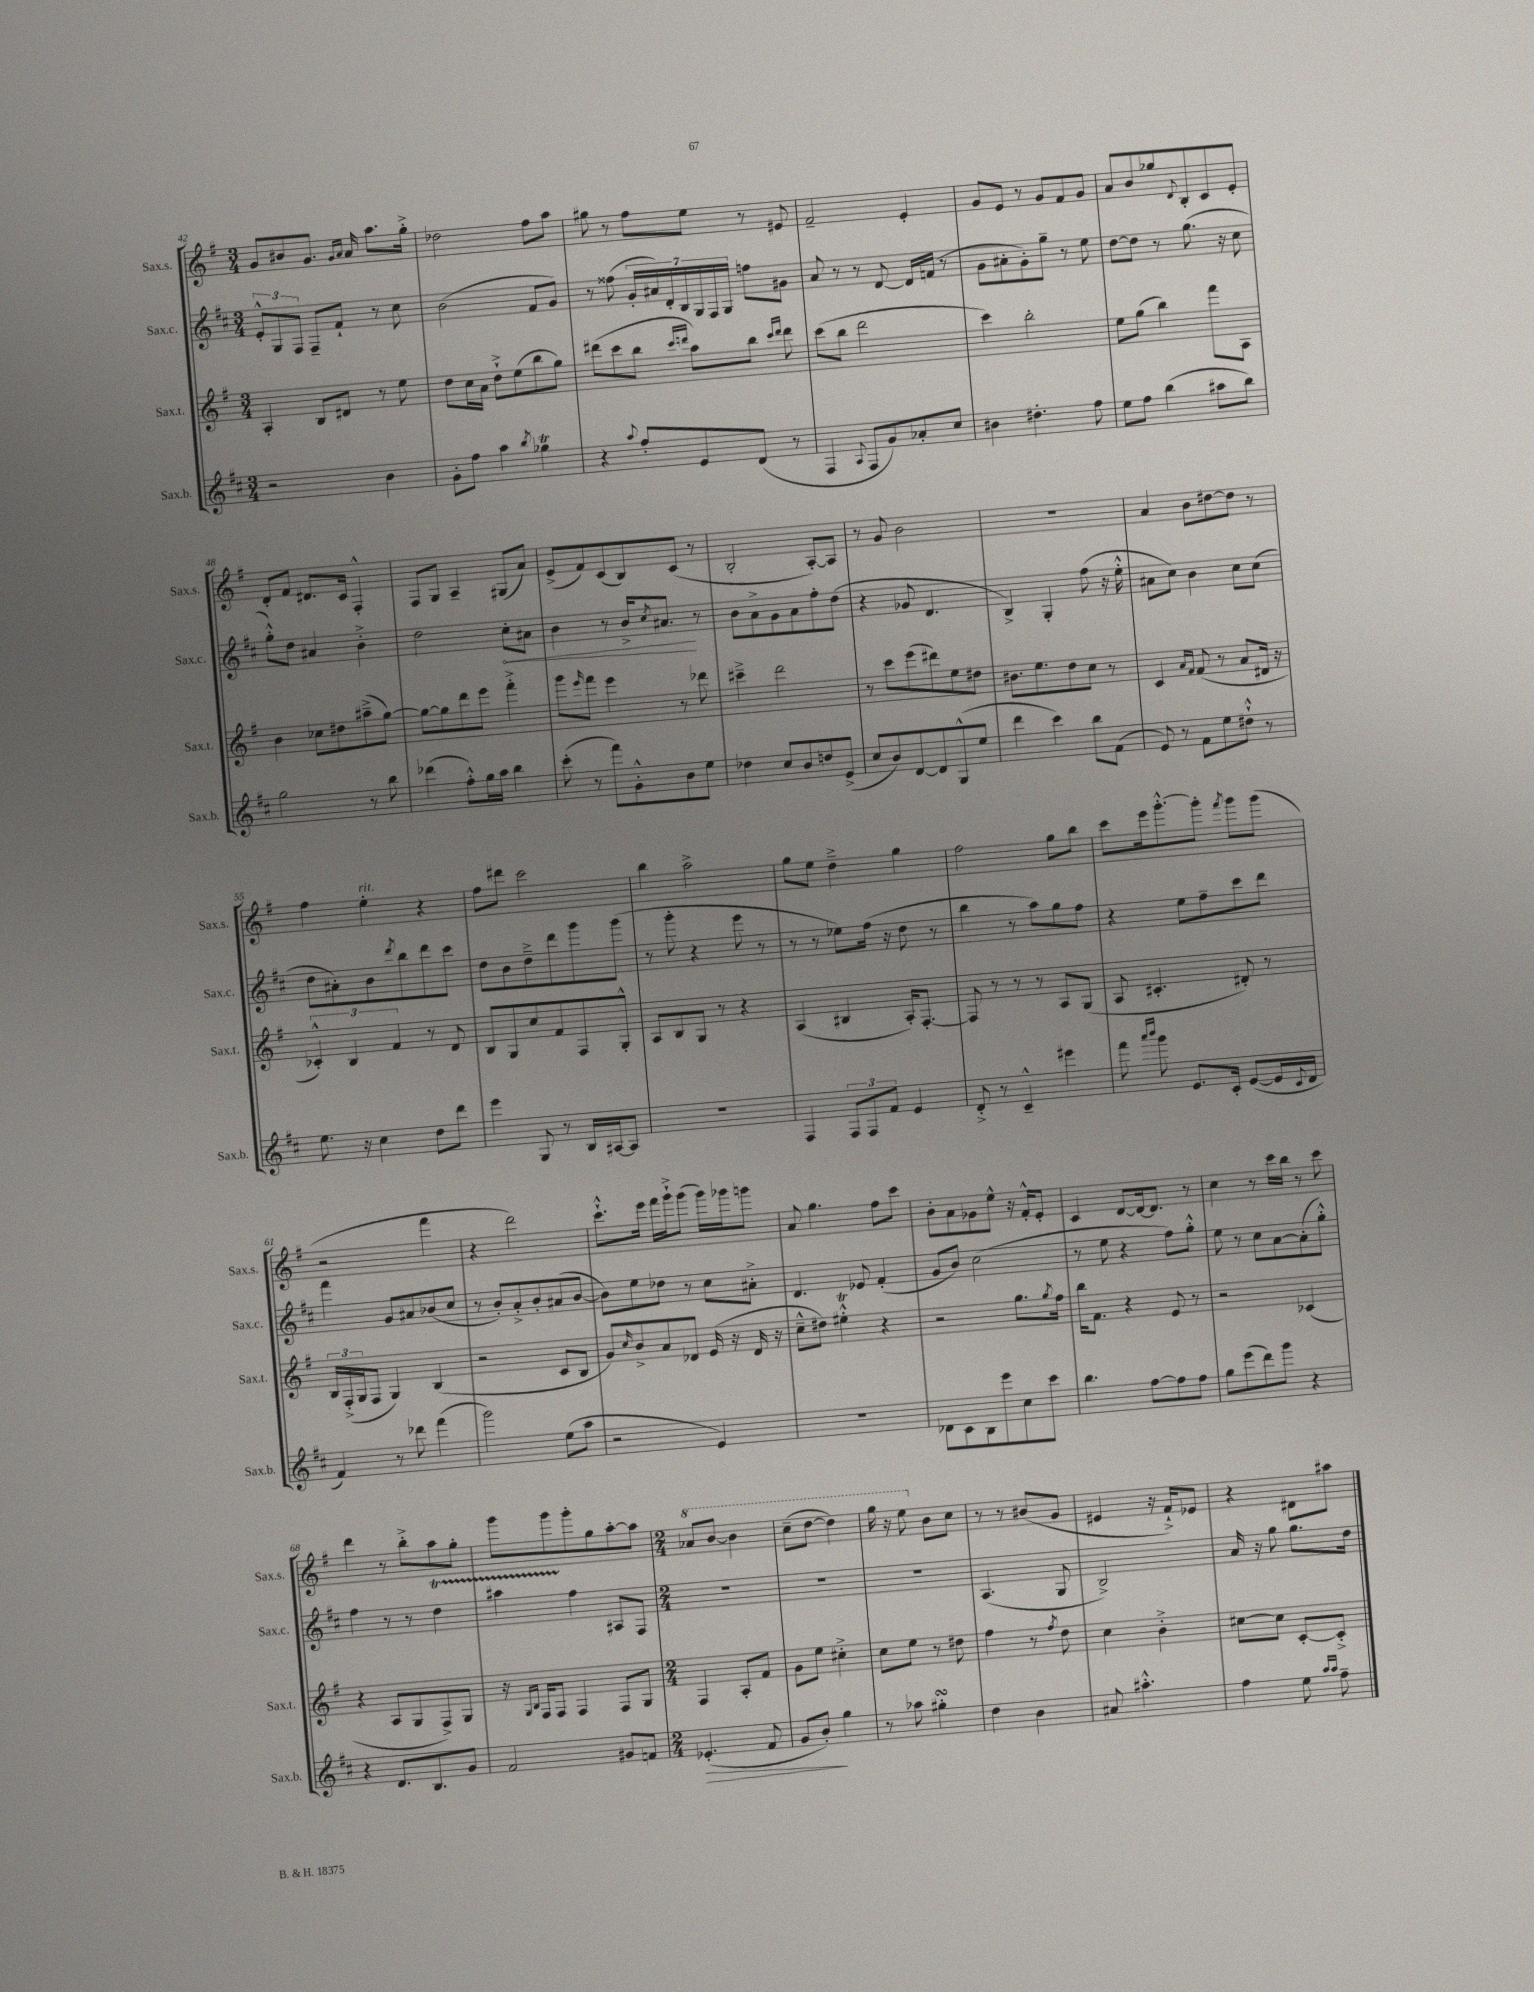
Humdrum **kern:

**kern	**kern	**kern	**kern
*staff4	*staff3	*staff2	*staff1
*clefG2	*clefG2	*clefG2	*clefG2
*k[f#c#]	*k[f#]	*k[f#c#]	*k[f#]
*M3/4	*M3/4	*M3/4	*M3/4
2r	4A'/	12e'^^/L	8g/L
.	.	12G/	.
.	.	.	8b#/
.	.	12F#/J	.
.	8B/L	8F#~/L	8.g/J
.	8d#/J	8f#`/J	.
.	.	.	16qqg/LL
.	.	.	16qqa/JJ
.	.	.	16a/
4b\	8r	8r	8.aa\L
.	8ee\	8cc#\	.
.	.	.	16gg'^\Jk
=	=	=	=
8g'\L	8dd\L	(2b\	2dd-\
8ff#\J	16cc\L	.	.
.	16a\JJ	.	.
4aa\	8dd`^\L	.	.
.	(8ee\	.	.
8qbb/	.	.	.
4gg-\	8bb\	8f#/L	8ff#\L
.	8gg\J)	8g/J)	8aa\J
=	=	=	=
4r	(8ddd#\L	8r	8gg#\
.	8ccc\	(8ff##\	8r
8qqaa/	.	.	.
8ff#'/L	8bb\J	28g'/LL	8ff#\L
.	.	28a#/)	.
.	.	28d'/	.
.	.	28B/	.
.	16qqccc/LL	.	.
.	16qqddd/JJ	.	.
8e/	8aa\L)	.	8ee\J
.	.	28G/	.
.	.	28F#/	.
.	.	28G/JJ	.
(8d/J	8bb\J	8ff\L	8r
.	16qqccc/LL	.	.
.	16qqddd/JJ	.	.
8r	8ddd\	8g#\J	8e#/
=	=	=	=
4F#/	(8ccc\L	8a/	2f#~/
.	8bb\J	8r	.
8qqA/	.	.	.
8F#/L	2ddd\	8r	.
8g/)	.	[8d/	.
8a-'/	.	16d/]LL	4e'/
.	.	(16f/JJ	.
8cc#/J	.	8r	.
=	=	=	=
4b#\	4ccc\)	8g\L	8g/L
.	.	8a#'\	8e/J
4.dd#'\	2bb'\	8g'\)	8r
.	.	8gg~\J	8g/L
.	.	8r	8f#/
8ff#\	.	8ee\	8g/J
=	=	=	=
8ee\L	8ee\L	[8dd\L	8a/L
8ff#\J	(8gg\J	8dd\]J	8b/
(4bb\	4bb\)	8r	8gg-/
.	.	.	8qqd/
.	.	(8.gg\	8B'/
8aa#\L	8fff#\L	.	8c/
.	.	16r	.
8bb\J)	8A\J	8cc#\	8e'/J
=	=	=	=
2gg\	4b\	8gg'^^\L)	8d'/L
.	.	8dd\J	8f#/J
.	8cc-\L	4a#/	8.d#/L
.	8dd#\	.	.
.	.	.	16c/Jk
8r	(8aa#~^\	4b'^\	4F#'^^/
8bb\	[8gg\J)	.	.
=	=	=	=
(4ddd-\	8gg\_L	2dd\	8F#/L
.	8gg\]	.	8G/J
8ff#'^^\L)	8ddd\	.	4A~/
16gg\L	8eee\J	.	.
16aa\JJ	.	.	.
4bb\	4fff#'^\	8cc#'\L	(8G#/L
.	.	8a#\J	8a/J)
=	=	=	=
(8ccc#'\	8ggg\L	4b\	(8e^/L
.	16qqeee/	.	.
8r	8fff#\J	.	8f#/)
8fff#\L)	4eee\	8r	(8c/
8g'^^\	.	16b^/LK	8B/)
.	.	8qcc#/	.
.	.	8.a#/J	.
8b\	8r	.	(8c/J
8ee\J	8ddd-\	8r	8r
=	=	=	=
4dd-\	4ccc#~^\	8b\L	2B'/
.	.	8a^\	.
8cc#/L	2ddd\	8g\	.
8b/	.	8a\	.
8dd/	.	8ff#'\	[8A'/L)
(8e^/J	.	(8dd\J	8A/]J
=	=	=	=
8cc#/L	8r	4r	8r
8b/)	8ccc\L	.	8g/
[8d/	(8eee\	8g-/	2b\
8d/]	8ddd#\)	4.d/	.
(8G^^/	8ee\	.	.
8ee/J	8dd#\J	.	.
=	=	=	=
4ddd\	8.b#\L	4B^/)	2.r
.	8.ee\	.	.
4ccc#\)	.	4G'/	.
.	8dd\	.	.
8bb\L	8cc\J	(8ff#\	.
(8f#\J	8r	16r	.
.	.	16ee'^^\	.
=	=	=	=
8e/)	4c/	8a#\L	4a/
8r	.	8cc#\J)	.
.	16qqa/LL	.	.
.	16qqf#/JJ	.	.
8f#\L	(8f#/	4b\	8b\L
8ee\	8r	.	[8dd#\
8dd#`^^\J	8a/L	8cc#\L	8dd#\]J
8r	16d#/Jk	(8cc#\J	8r
.	16r	.	.
=	=	=	=
8.ee\	6c-'^^/)	8dd\L	4ff#\
.	.	8a#'\)	.
.	6B/	.	.
16r	.	.	.
4cc#\	.	8b\	4ee'\
.	6f#/	.	.
.	.	8qddd/	.
.	.	8bb\	.
8dd\L	8r	8ddd\	4r
8ddd\J	8d/	8ccc#\J	.
=	=	=	=
4eee\	8B/L	8dd\L	8ff#\L
.	8G/	8b\	8ddd#\J
8G/	8cc/	8dd~^\	2ccc\
8r	8f#/	8ddd\	.
16B/LL	8F#/	8ggg\	.
[16A#/J	.	.	.
8A#/]J	8G'^^/J	(8ggg\J	.
=	=	=	=
2.r	8A/L	8r	4bb\
.	8B/	8ggg'\	.
.	8G/J	4r	2aa^\
.	8r	.	.
.	4r	8eee\	.
.	.	8r	.
=	=	=	=
4F#/	(4A/	8r	8gg\L
.	.	8r	8ee\J
12F#/L	4B#/	8ee-\L)	4dd~^\
12F#/	.	.	.
.	.	(16ff#\Jk	.
12f#/J	.	.	.
.	.	16r	.
4e/	16A'/LK)	8dd\	4gg\
.	[8.F#'/J	.	.
.	.	8r	.
=	=	=	=
8d'^/	8F#/]	4bb\	2ff#\
8r	8r	.	.
4c#~^^/	8r	8r	.
.	8r	8aa\L)	.
4eee#\	8A/L	8gg\	8gg\L
.	(8G/J	8ff#\J	8bb\J
=	=	=	=
8fff#\	8A/	4r	8ccc\L
16qqaaa/LL	.	.	.
16qqbbb/JJ	.	.	.
8ggg\	4.c#'/	.	16eee\k
.	.	.	[8.ggg'^^\
8.e/L	.	8ee\L	.
.	.	8ff#~\	8ggg'\]J
16c#'/Jk	.	.	.
.	.	.	8qfff#/
([8e/L	8d#'/)	8ccc#\	8ggg\L
16e/]L	8r	8ddd\J	(8ggg\J
8qqc#/	.	.	.
16d/JJ	.	.	.
=	=	=	=
4f#/)	24B/LL	4fff#\	2r
.	(24F#'^/	.	.
.	24G/J	.	.
.	8F#/J	.	.
8r	4G/)	8g/L	.
8ddd-\	.	8a#/	.
(4fff#\	(4B/	(8b-/	4fff#\
.	.	8cc#/J	.
=	=	=	=
2ggg\)	2r	8r	4r
.	.	8b'/L)	.
.	.	8a'^/	2ddd\)
.	.	8b'/	.
(8ee\L	8c/L	(8a#/	.
8aa\J	8B/J	[8b/J	.
=	=	=	=
2r	8g/L)	8b\]L)	8.ccc`^^\L
.	16qqcc/	.	.
.	8b^/	8ee\	.
.	.	.	16eee\Jk
.	8a/	8dd-\J	16fff#\LL
.	.	.	16ggg`^\J
.	8d-/J	8r	(8ggg\J
4e/)	(16e/	8cc#\L	16ggg\LL)
.	16r	.	16ggg-\J
.	16d-/	8a#'^\J	8ggg\J
.	16r	.	.
=	=	=	=
2.r	8cc~^^\L	4.d/	8a/
.	8dd#\J)	.	4.gg\
.	4ee#'^^\	.	.
.	.	8e-/	.
.	4r	(4f#'/	8ff#\L
.	.	.	8ccc\J
=	=	=	=
8d-\L	2r	8g/L	8b'\L
8c#\	.	8b/J)	8a\
8B\	.	(2cc#\	8g-\
8eee\	.	.	8ee^^\J
8cc#\	8.gg\L	.	16r
.	.	.	16f#'^^/LK
8ccc#\J	.	.	8e'/J
.	8qgg/	.	.
.	16ff#\Jk	.	.
=	=	=	=
4.bb\	16bb\LK	8r	4c/
.	8.f#\J	.	.
.	.	8ee\	.
.	4r	4r	[8d/L
[8ff#\L	.	.	16d/_k
.	.	.	8.d/]J
8ff#\]	8e/	8ff#\L)	.
8ff#\J	8r	8gg'^^\J	8r
=	=	=	=
8gg\L	2r	8ee\	4cc\
(8eee\	.	8r	.
8ddd\)	.	8cc#\L	8r
8ggg\J	.	[8a\	16ccc\LL
.	.	.	16bb\JJ
4r	(4c-/	(8a'\]	8r
.	.	8gg'^^\J)	8ccc\
=	=	=	=
4r	4r	4ff#\	4ddd\
8.d/L	8A/L	8r	8r
.	8G/	8r	8bb'^\L
8.B/	.	.	.
.	8F#^/)	4dd\	8aa\
8g/J	8G/J	.	8gg'\J
=	=	=	=
2f#/	16r	4aa#\	8ggg\L
.	16qqG/LL	.	.
.	16qqB/JJ	.	.
.	16F#/LK	.	.
.	8F#/J	.	8ggg\
.	4F#/	4ff#\	8ggg'\
.	.	.	8gg\
8g#/L	8F#/L	8A#/L	[8aa'\
8f/J	8G/J	8F#/J	8aa\]J
=	=	=	=
*M2/4	*M2/4	*M2/4	*M2/4
(4.e-'/	4F#/	2r	8aa-/L
.	.	.	[8bb/J
.	8A'/L	.	4bb\]
8f#/	8f#/J	.	.
=	=	=	=
8g/L	8g\L	2r	(8ccc~\L
8b'/J)	8ee\J	.	[8ddd\J
4gg\	4cc#'^\	.	4ddd\])
=	=	=	=
8r	8cc\L	2r	16ggg\
.	.	.	16r
8aa-\	8ee\J	.	8eee\
4gg#'\	8r	.	8b\L
.	8dd#\	.	8cc\J
=	=	=	=
4dd\	4ff#\	(4.A/	8r
.	.	.	8r
4b\	8r	.	(8b#/L
.	8qff#/	.	.
.	8dd\	8G/	8g/J
=	=	=	=
8a#/	4cc\	2B^/)	4e#/
4.aa#'^^\	.	.	.
.	4b'^\	.	16r
.	.	.	16f#`^/LK)
.	.	.	8e-/J
=	=	=	=
4ff#\	[8cc#\L	16a/	4r
.	.	16r	.
.	8cc#\]J	8gg\	.
8ee\	[8c'/L	8.gg\L	8d#\L
16qqaa/LL	.	.	.
16qqaa/JJ	.	.	.
8ff#~\	8c'^/]J	.	8aa#\J
.	.	16dd\Jk	.
==	==	==	==
*-	*-	*-	*-
